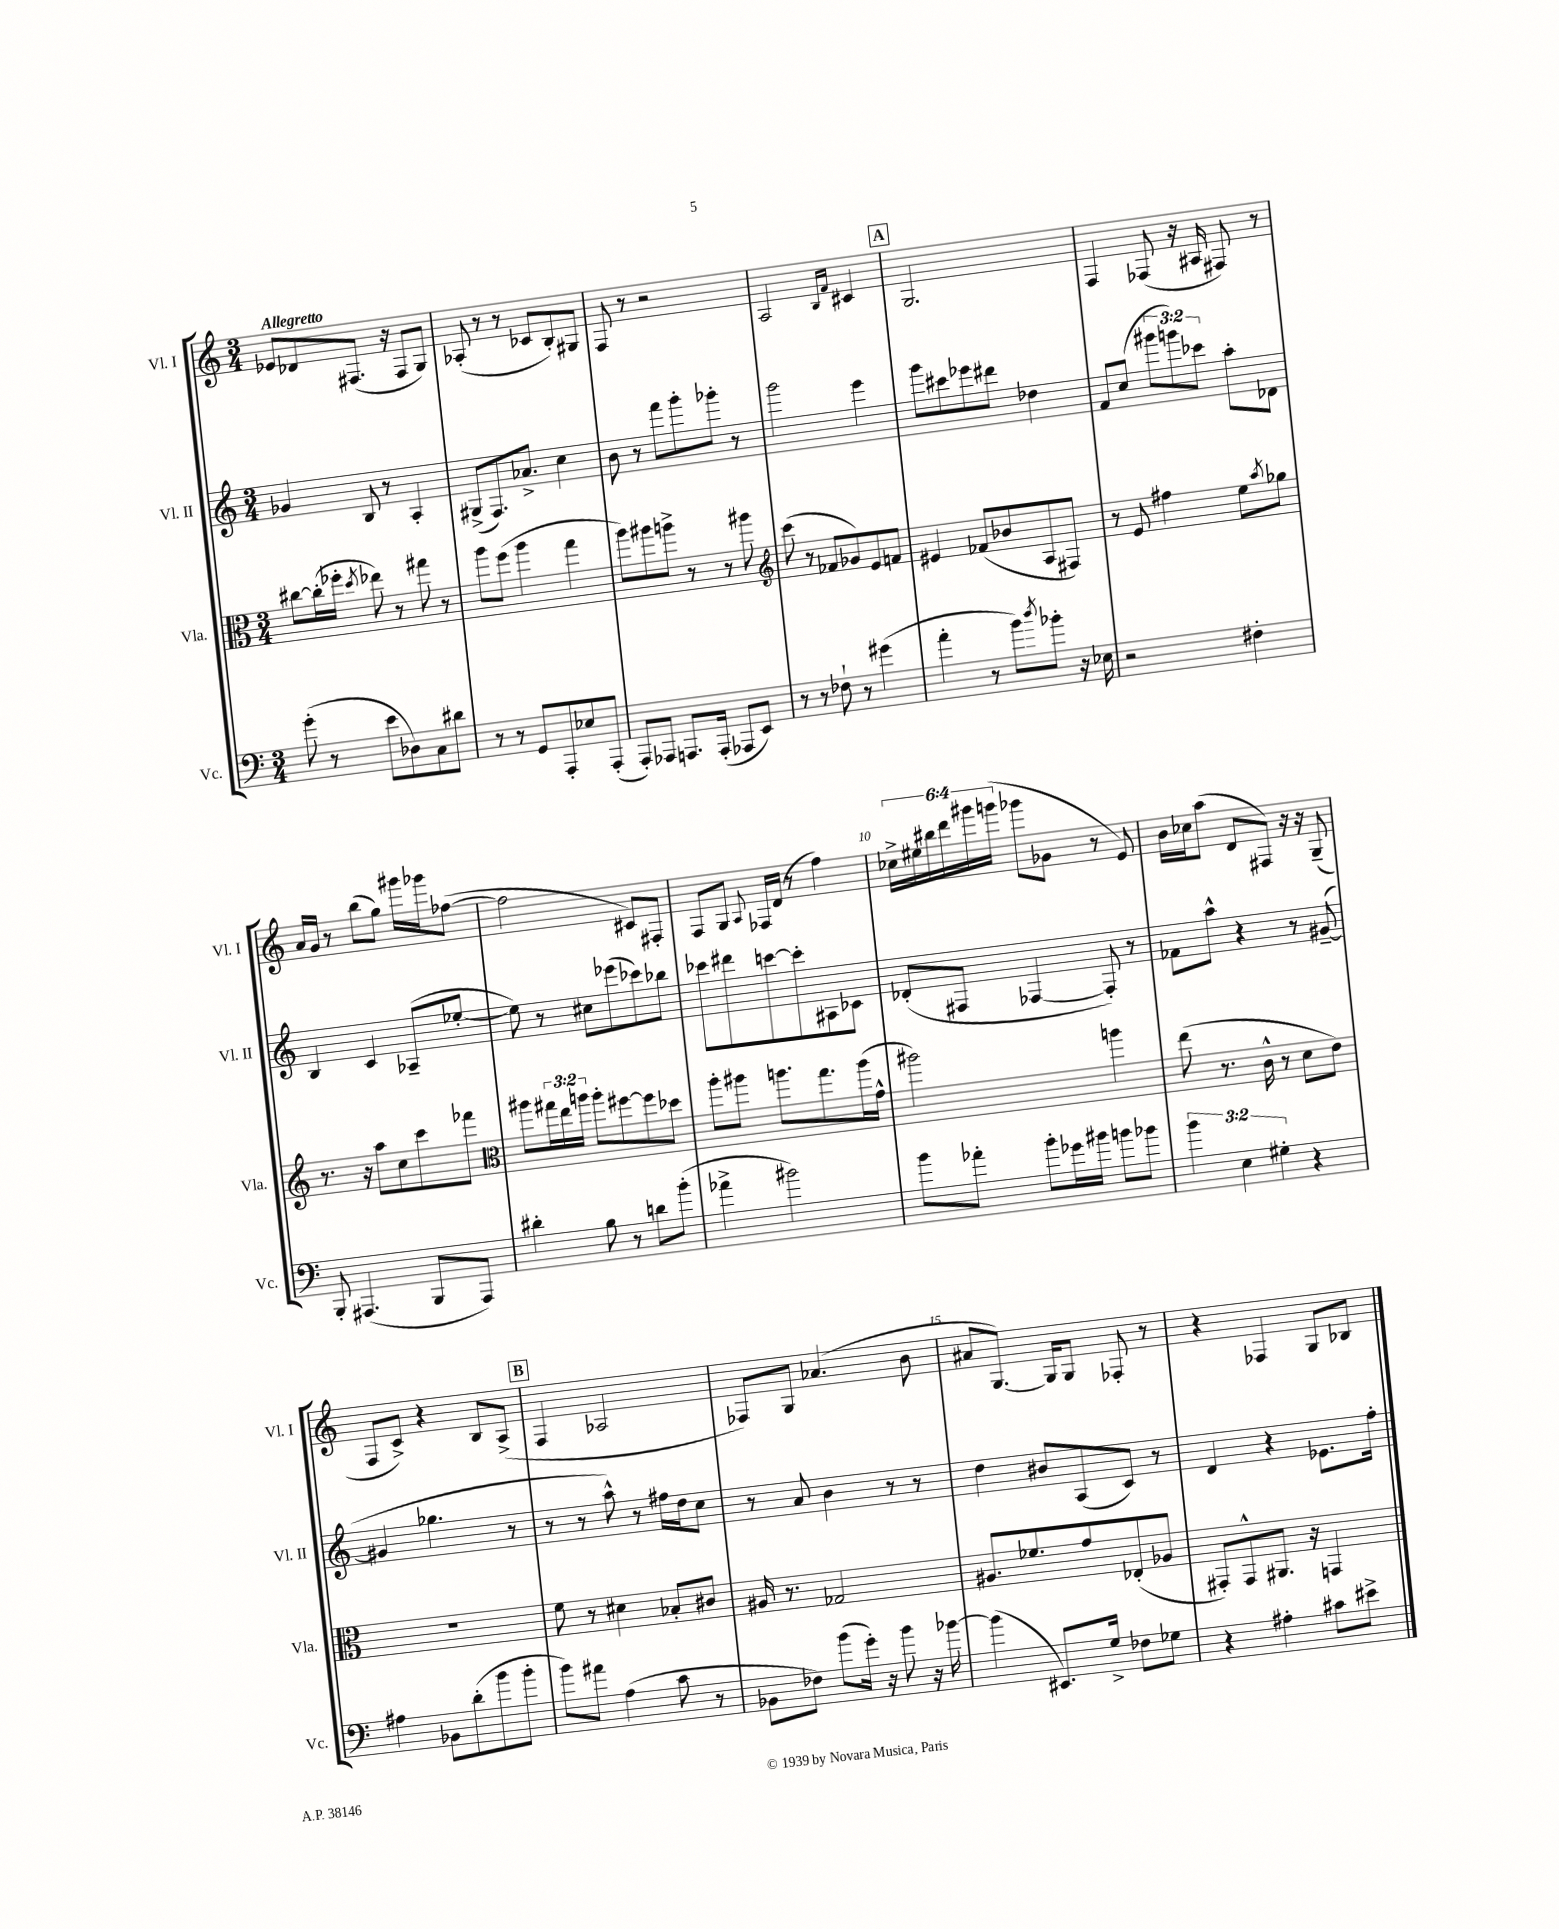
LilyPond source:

<<
\new StaffGroup <<
\new Staff = "s0" \with { instrumentName = "Vl. I" shortInstrumentName = "Vl. I" } {
    \clef treble \key c \major \numericTimeSignature \time 3/4 \override Staff.TupletNumber.text = #tuplet-number::calc-fraction-text \tempo "Allegretto"
    ees'8 des'8 fis8.( r16 fis8 g8) |
    aes8-.( r8 r8 ces'8 b8-.) gis8 |
    f8 r8 r2 |
    a2 \grace { b16 f'16 } cis'4 |
    \mark \markup { \box "A" } g2. |
    f4 fes8( r16 ais16 fis8) r8 |
    a'16 g'16 r8 b''8( g''8) gis'''16 ges'''16 fes''8~( |
    fes''2 cis'8) fis8-. |
    f8 g8 \appoggiatura { a8 } fes16 d'16( r8 f''4) |
    \tuplet 6/4 { ces''16-> eis''16 bis''16 d'''16 gis'''16 g'''16( } ges'''8 ges'8 r8 e'8) |
    b'16 ces''16 a''8( d'8 fis8) r16 r16 g8--( |
    f8 c'8->) r4 b8 a8->( |
    \mark \markup { \box "B" } f4 aes2 |
    fes8) g8 aes'4.( b'8 |
    ais'8 g8.~) g16 g8 fes8-. r8 |
    r4 fes4 g8 bes8 \bar "|." |
}
\new Staff = "s1" \with { instrumentName = "Vl. II" shortInstrumentName = "Vl. II" } {
    \clef treble \key c \major \numericTimeSignature \time 3/4 \override Staff.TupletNumber.text = #tuplet-number::calc-fraction-text
    ges'4 b8 r8 a4-. |
    gis8->( f8.) aes'8.-> c''4 |
    b'8 r8 f'''8 g'''8-. ges'''8-. r8 |
    g'''2 e'''4 |
    \mark \markup { \box "A" } g'''8 cis'''8 ees'''8 dis'''8 des''4 |
    f'8 c''8( \tuplet 3/2 { gis'''8 g'''8) ces'''8 } a''8-. des'8 |
    b4 c'4 aes8--( ees''8~-. |
    ees''8) r8 cis''8 ees'''8( ces'''8) bes''8 |
    ces'''8 dis'''8 c'''8~ c'''8-. ais8 ces'8 |
    des'8-.( fis8 fes4~ fes8-.) r8 |
    fes'8 a''8-^ r4 r8 gis'8~--( |
    gis'4 ges''4. r8 |
    \mark \markup { \box "B" } r8 r8 a''8-^) r8 fis''16 d''16 c''8 |
    r8 a'8 b'4 r8 r8 |
    d''4 bis'8 a8( c'8) r8 |
    d'4 r4 ees'8. f''16-. \bar "|." |
}
\new Staff = "s2" \with { instrumentName = "Vla." shortInstrumentName = "Vla." } {
    \clef alto \key c \major \numericTimeSignature \time 3/4 \override Staff.TupletNumber.text = #tuplet-number::calc-fraction-text
    cis''8~ cis''16-.( fes''16-. \acciaccatura { d''8 } ees''8) r8 gis''8 r8 |
    a''8 f''8( a''4 g''4 |
    a''8) ais''8 a''8-> r8 r8 ais''8 |
    \clef treble c'''8( r8 fes'8 ges'8) e'8 f'8 |
    \mark \markup { \box "A" } eis'4 fes'8( bes'8 a8 fis8) |
    r8 e'8 fis''4 e''8 \acciaccatura { a''8 } ges''8 |
    r8. r16 a''8 c''8 c'''8 fes'''8 |
    \clef alto ais''8 \tuplet 3/2 { gis''16 e''16 a''16 } a''8-. fis''8~ fis''8 des''8 |
    a''8-. ais''8 a''8. g''8. a''16( g'16-^ |
    ais''2) a''4 |
    e''8( r8. c'16-^ r8 d'8 e'8) |
    R2. |
    \mark \markup { \box "B" } f'8 r8 dis'4 bes8-. cis'8 |
    ais16 r8. ges2 |
    ais8. fes'8. g'8 ees8-.( aes8 |
    gis,8-.) gis,8-^ ais,8. r16 g,4 \bar "|." |
}
\new Staff = "s3" \with { instrumentName = "Vc." shortInstrumentName = "Vc." } {
    \clef bass \key c \major \numericTimeSignature \time 3/4 \override Staff.TupletNumber.text = #tuplet-number::calc-fraction-text
    g'8-.( r8 e'8 des8) c8 dis'8 |
    r8 r8 g,8 a,,8-. ees8 a,,8-.( |
    a,,8-.) aes,,8 a,,8. a,,16-.( aes,,8 e,8) |
    r8 r8 fes8-! r8 gis'4( |
    \mark \markup { \box "A" } a'4-. r8 b'8) \acciaccatura { d''8 } bes'8-. r16 ees16 |
    r2 fis4-. |
    b,,8-. ais,,4.( b,,8 ais,,8) |
    dis'4-. b8 r8 d'8 b'8-.( |
    aes'4-> bis'2) |
    b'8 aes'8-. b'8-. ges'16 bis'16 b'8 bes'8 |
    \tuplet 3/2 { b'4 e4 gis4-. } r4 |
    ais4 bes,8 d'8-.( b'8 b'8-. |
    \mark \markup { \box "B" } b'8) ais'8 a4( c'8 r8 |
    bes,8 fes8) b'8( g'16-.) r16 b'8 r16 bes'16~ |
    bes'4( eis,8.) g16-> fes8 ges8 |
    r4 ais4-. cis'8 eis'8-> \bar "|." |
}
>>
>>
\layout { \context { \Score \override BarNumber.break-visibility = ##(#f #t #t) barNumberVisibility = #(every-nth-bar-number-visible 5) } }
